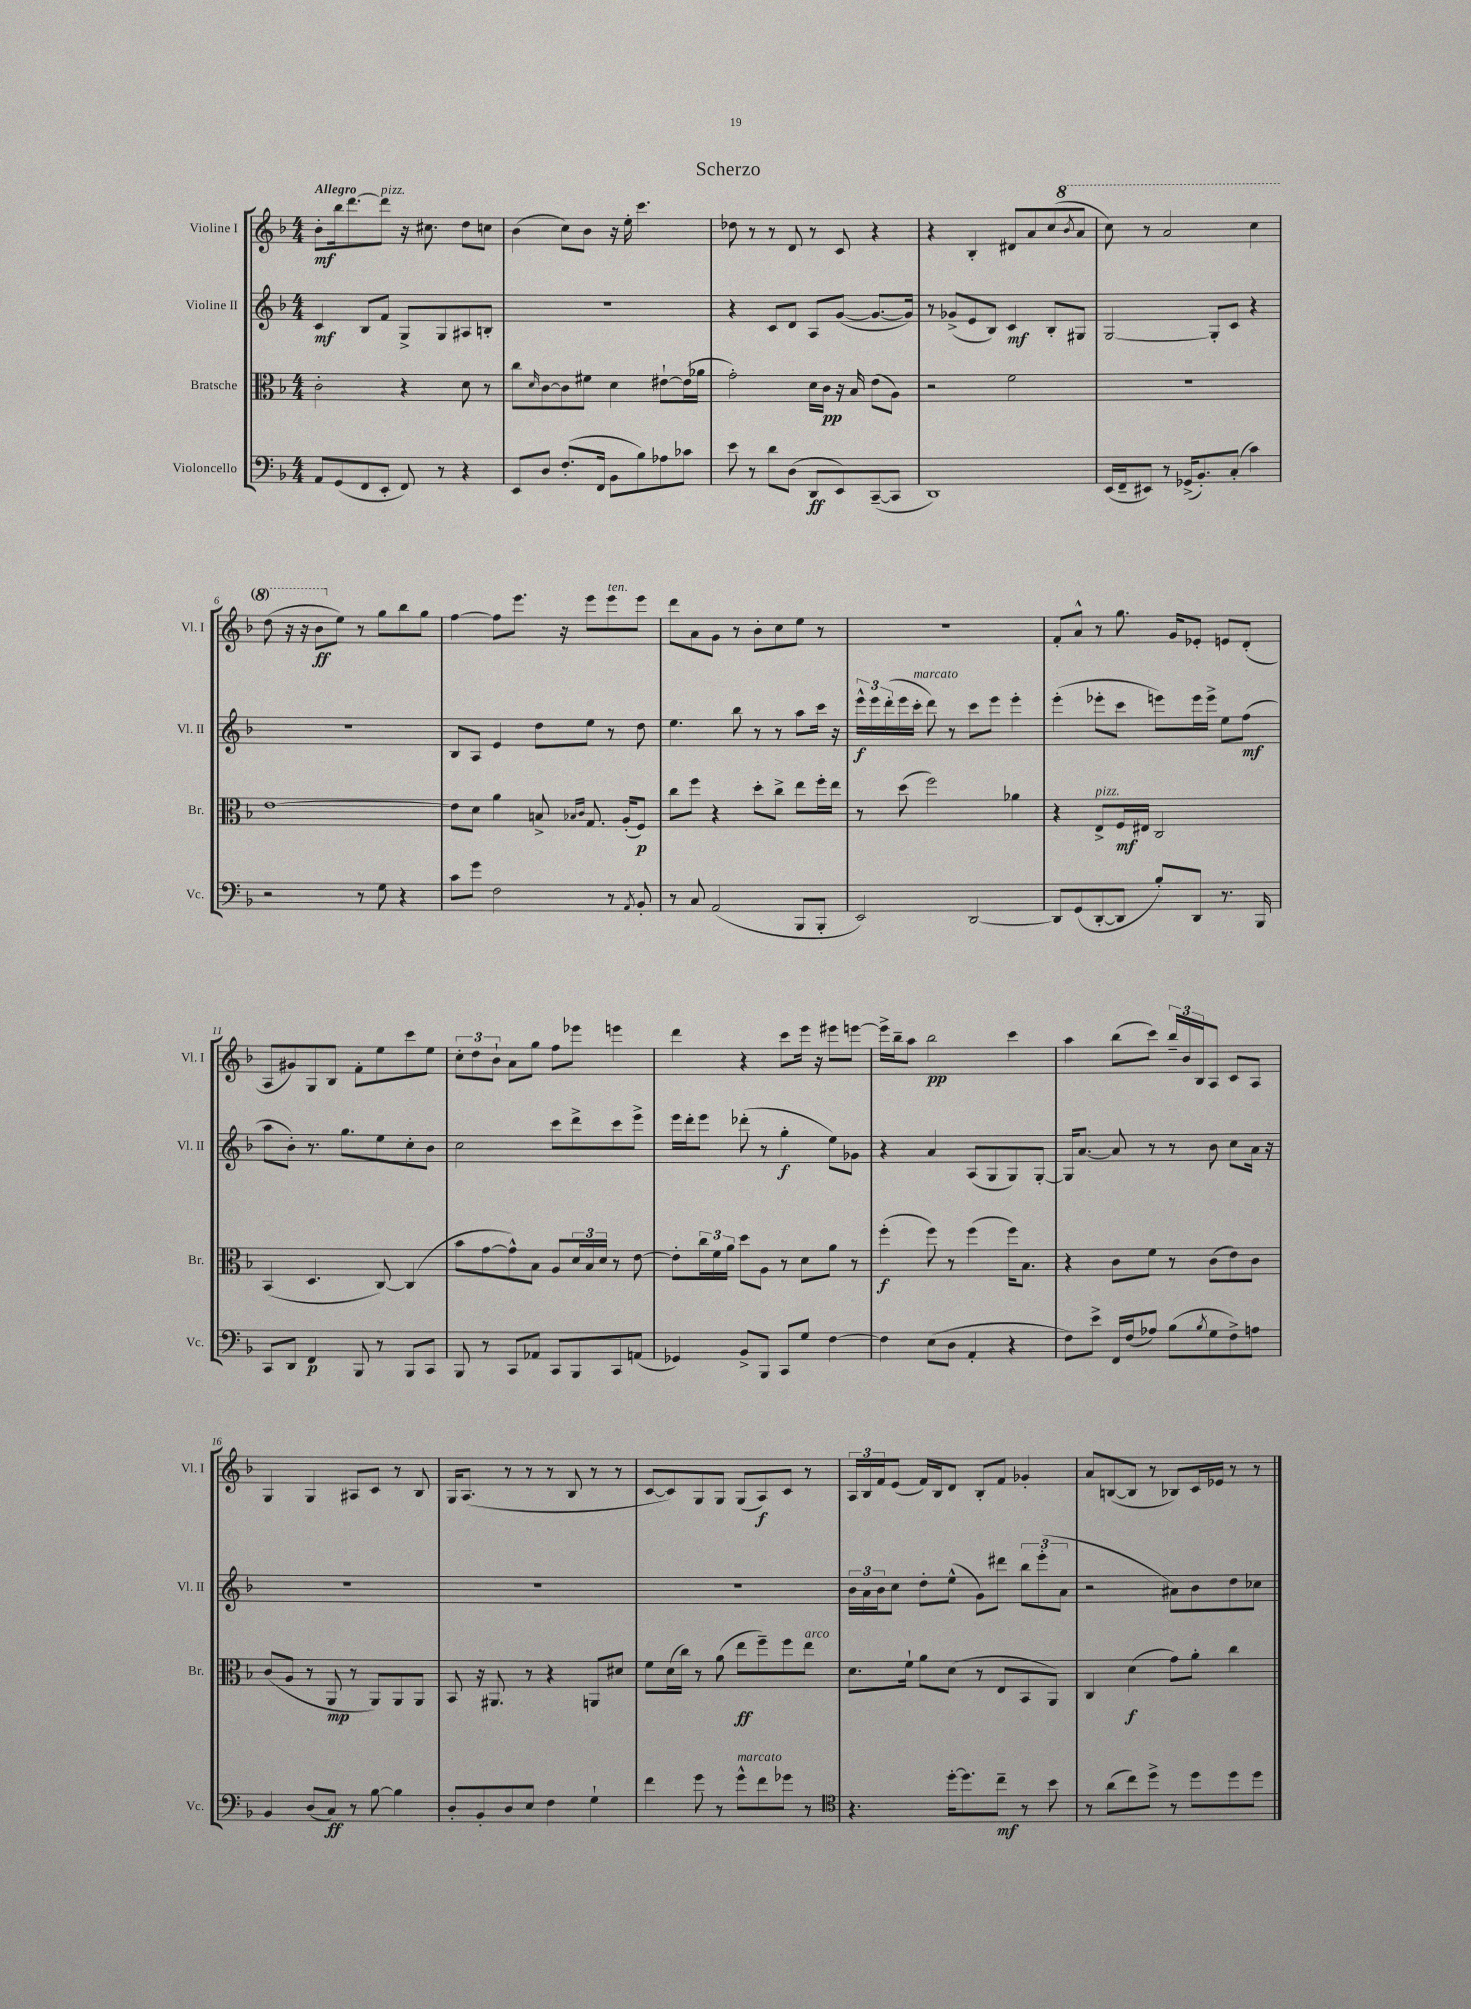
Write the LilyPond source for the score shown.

\header { title = "Scherzo" }
<<
\new StaffGroup <<
\new Staff = "s0" \with { instrumentName = "Violine I" shortInstrumentName = "Vl. I" } {
    \clef treble \key f \major \numericTimeSignature \time 4/4 \tempo "Allegro"
    bes'8-.\mf bes''16 d'''8.~ d'''8^\markup { \italic "pizz." } r16 cis''8. d''8 c''8 |
    bes'4( c''8) bes'8 r16 e''16-. c'''4. |
    des''8 r8 r8 d'8 r8 c'8 r4 |
    r4 bes4-. dis'8 a'8 c''8( \ottava #1 \acciaccatura { bes''8 } a''8 |
    c'''8) r8 a''2 c'''4 |
    d'''8( r16 r16 bes''8\ff \ottava #0 e''8) r8 g''8 bes''8 g''8 |
    f''4~ f''8 e'''8. r16 e'''8 e'''8^\markup { \italic "ten." } e'''8 |
    d'''8 a'8 g'8 r8 bes'8-. c''8 e''8 r8 |
    R1 |
    f'8-. a'8-^ r8 g''8. g'16 ees'8-. e'8 d'8-.( |
    a8 gis'8) g8 bes8 f'8-. e''8 c'''8 e''8 |
    \tuplet 3/2 { c''8-. d''8 bes'8-! } a'8 g''8 f''8 ees'''8 e'''4 |
    d'''4 r4 c'''8 e'''16 r16 eis'''8 e'''8~ |
    e'''16-> bes''16-- a''8 bes''2\pp c'''4 |
    a''4 bes''8( c'''8) \tuplet 3/2 { bes''16-- bes'16 bes16 } a8 c'8 a8 |
    g4 g4 ais8 c'8 r8 bes8 |
    g16 a8.( r8 r8 r8 bes8 r8 r8 |
    c'8~ c'8) g8 g8 g8( a8\f) c'8 r8 |
    \tuplet 3/2 { a16 bes16 f'16 } e'8( f'16) bes16 d'8 bes8-. f'8 ges'4-. |
    a'8 b8~( b8 r8 bes8) c'16 ees'16 r8 r8 \bar "|." |
}
\new Staff = "s1" \with { instrumentName = "Violine II" shortInstrumentName = "Vl. II" } {
    \clef treble \key f \major \numericTimeSignature \time 4/4
    c'4\mf bes8 f'8 g8-> g8 ais8 b8-. |
    r1 |
    r4 c'8 d'8 a8 g'8~( g'8.~ g'16) |
    r8 ges'8->( e'8 bes8) c'4\mf bes8-. gis8 |
    g2~ g8-. c'8 r4 |
    r1 |
    bes8 a8 e'4 d''8 e''8 r8 d''8 |
    e''4. bes''8 r8 r8 a''8 c'''16 r16 |
    \tuplet 3/2 { e'''16-^\f e'''16 d'''16-.( } e'''16 c'''16-.^\markup { \italic "marcato" } d'''8) r8 c'''8 e'''8 e'''4-. |
    e'''4-.( ees'''8-. c'''8 e'''8) e'''16 e'''16-> e''8 f''8\mf( |
    a''8 bes'8-.) r8. g''8. e''8 c''8-. bes'8 |
    c''2 c'''8 d'''8-> c'''8 e'''8-> |
    e'''16 d'''16-. e'''8 des'''8-.( r8 g''4-.\f e''8) ges'8 |
    r4 a'4 a8( g8 g8) g8~-. |
    g16 a'8.~ a'8 r8 r8 bes'8 c''8 a'16 r16 |
    R1 |
    R1 |
    R1 |
    \tuplet 3/2 { bes'16 a'16 bes'16 } c''8 d''8-. e''8-^( g'8) dis'''8 \tuplet 3/2 { bes''8 e'''8-.( a'8 } |
    r2 ais'8) bes'8 d''8 ces''8 \bar "|." |
}
\new Staff = "s2" \with { instrumentName = "Bratsche" shortInstrumentName = "Br." } {
    \clef alto \key f \major \numericTimeSignature \time 4/4
    c'2-. r4 d'8 r8 |
    c''8 \grace { d'16 } c'8~ c'8 fis'8 d'4 eis'8~-! eis'16( aes'16 |
    g'2-.) d'16 c'16\pp r16 bes16 e'8( a8) |
    r2 f'2 |
    R1 |
    e'1~ |
    e'8 d'8 a'4 b8-> \grace { bes16 c'16 } g8. a16-.( f8\p) |
    c''8 f''8 r4 d''8-. c''8-> e''8 f''16-. e''16 |
    r8 d''8( f''2) aes'4 |
    r4 e8->^\markup { \italic "pizz." } f16\mf eis16 c2 |
    bes,4( d4. c8~) c4( |
    bes'8 g'8~ g'8-^) bes8 a8 \tuplet 3/2 { d'16 bes16 d'16 } r8 e'8~ |
    e'8-. \tuplet 3/2 { c''16 f'16 a'16 } d''8 a8 r8 d'8 a'8 r8 |
    f''4-.\f( f''8) r8 f''4( f''16) bes8. |
    r4 c'8 f'8 r8 c'8( e'8) c'8 |
    c'8( a8 r8 a,8\mp r8 a,8) a,8 a,8 |
    bes,8 r16 ais,8. r8 r4 a,8 dis'8 |
    f'8 d'16( c''16) r8 a'8( e''8\ff f''8--) f''8 e''8^\markup { \italic "arco" } |
    d'8. f'16-! a'8 d'8( r8 e8 bes,8 a,8) |
    c4 d'4\f( g'8) a'8-. c''4 \bar "|." |
}
\new Staff = "s3" \with { instrumentName = "Violoncello" shortInstrumentName = "Vc." } {
    \clef bass \key f \major \numericTimeSignature \time 4/4
    a,8 g,8( f,8 e,8-. f,8) r8 r4 |
    e,8 d8 f8.-.( f,16 bes,8 bes8) aes8 ces'8 |
    e'8 r8 d'8 d8( d,8\ff e,8) c,8~--( c,8 |
    d,1) |
    e,16( f,16-- eis,8) r8 ges,16->( bes,8.-.) c8-.( c'4) |
    r2 r8 g8 r4 |
    c'8 g'8 f2 r8 \acciaccatura { a,8 } bes,8-. |
    r8 c8 a,2( bes,,8 bes,,8-. |
    e,2) d,2~ |
    d,8 g,8( d,8~-. d,8 bes8-.) d,8 r8. bes,,16 |
    c,8 d,8 f,4\p bes,,8 r8 bes,,8 c,8 |
    bes,,8 r8 c,8 aes,8 c,8 bes,,8 c,8 a,8( |
    ges,4) bes,8-> bes,,8 c,8 g8 f4~ |
    f4 e8( d8 a,4-. r4 |
    f8) e'8-> f,16 f16( aes8) bes8( \acciaccatura { bes8 } g8 f8->) a8 |
    bes,4 d8( c8\ff) r8 bes8~ bes4 |
    d8-. bes,8-. d8 e8 f4 g4-! |
    f'4 g'8 r8 g'8-^^\markup { \italic "marcato" } f'8 ges'8 r8 |
    \clef tenor r4. d''16~-. d''8. c''8--\mf r8 bes'8 |
    r8 a'8( c''8) d''8-> r8 d''8 d''8 d''8 \bar "|." |
}
>>
>>
